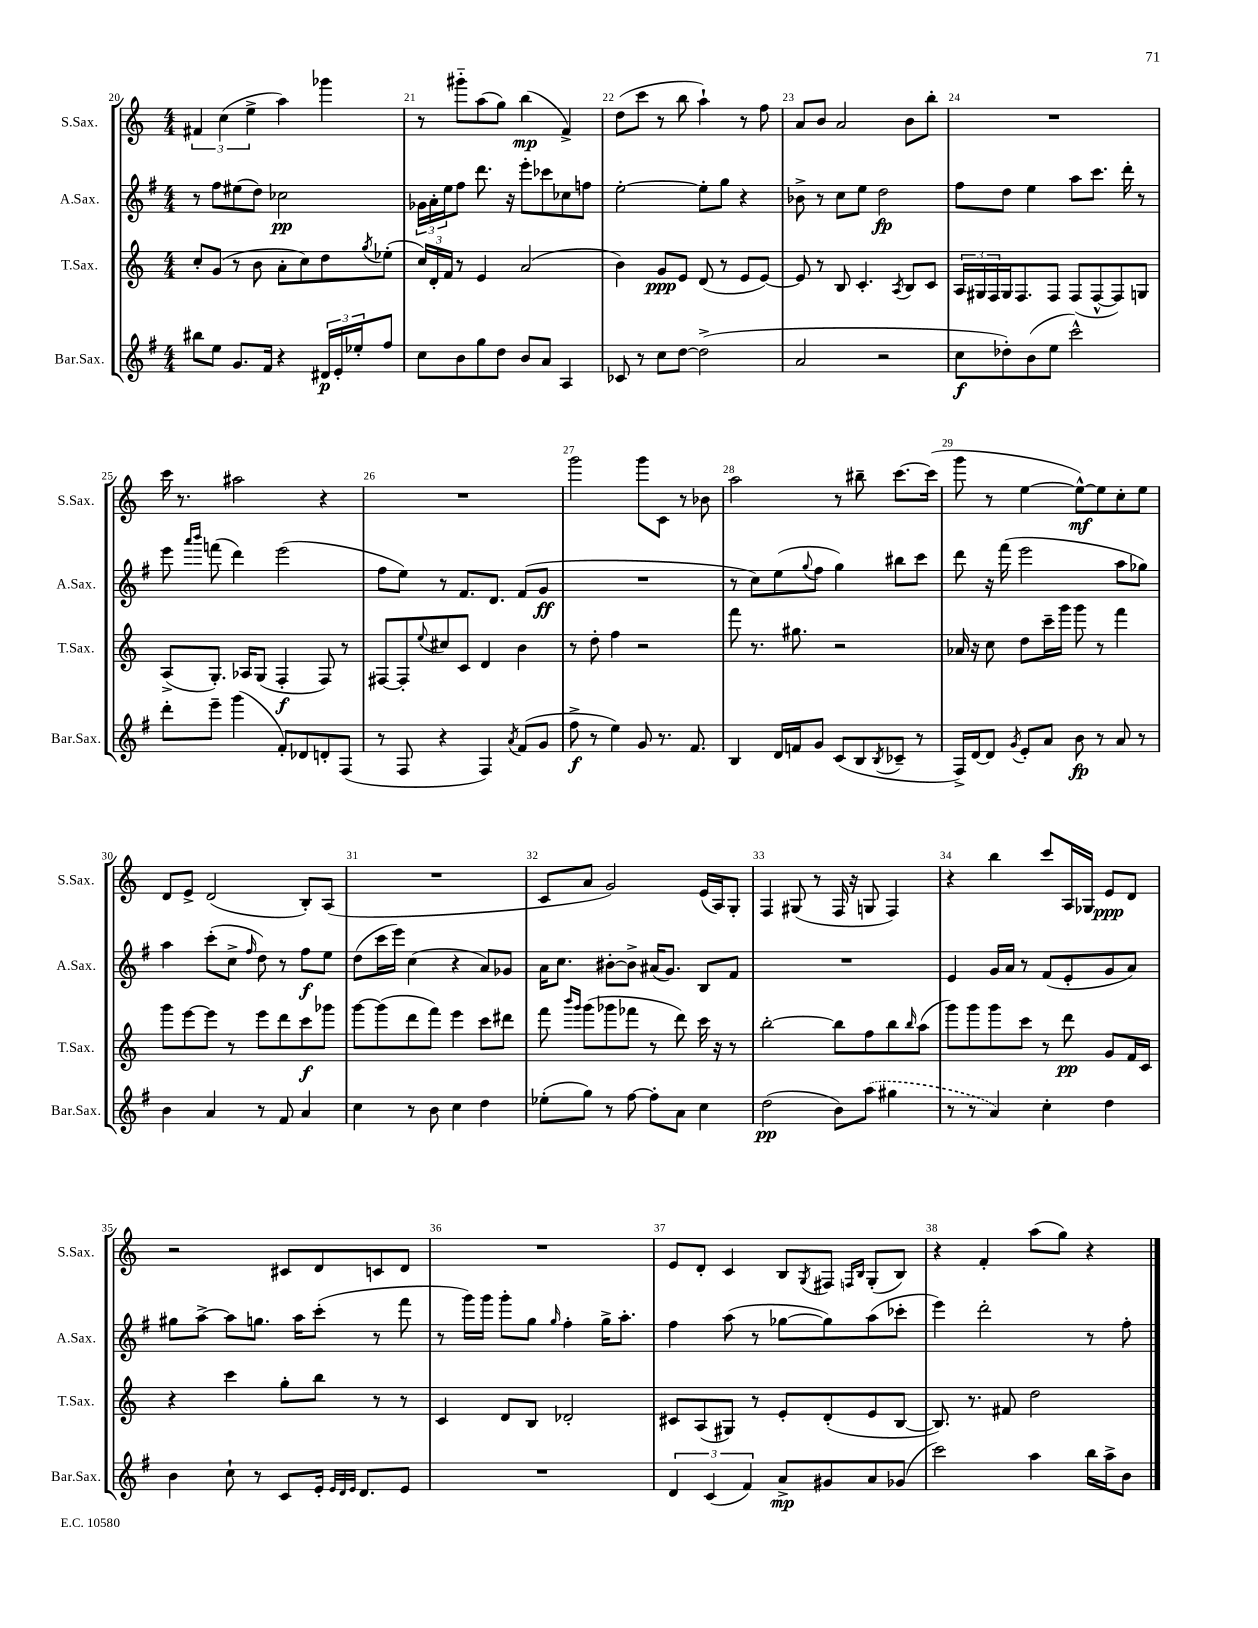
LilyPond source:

<<
\new StaffGroup <<
\new Staff = "s0" \with { instrumentName = "S.Sax." shortInstrumentName = "S.Sax." } {
    \clef treble \key c \major \numericTimeSignature \time 4/4
    \tuplet 3/2 { fis'4 c''4( e''4-> } a''4) ges'''4 |
    r8 gis'''8-_ a''8( g''8) b''4\mp( f'4->) |
    d''8( c'''8 r8 b''8 a''4-!) r8 f''8 |
    a'8 b'8 a'2 b'8 b''8-. |
    R1 |
    c'''16 r8. ais''2 r4 |
    R1 |
    g'''2 g'''8 c'8 r8 bes'8 |
    a''2 r8 bis''8-- c'''8.~ c'''16( |
    g'''8 r8 e''4~ e''8~-^\mf) e''8 c''8-. e''8 |
    d'8 e'8-> d'2( b8-.) a8( |
    R1 |
    c'8 a'8 g'2) e'16( a16) g8-. |
    f4 gis8( r8 f16 r16 g8 f4) |
    r4 b''4 c'''8 a16 ges16 e'8\ppp d'8 |
    r2 cis'8 d'8 c'8 d'8 |
    R1 |
    e'8 d'8-. c'4 b8 \acciaccatura { g8 } fis8 \grace { f16 b16 } g8-.( b8) |
    r4 f'4-. a''8( g''8) r4 \bar "|." |
}
\new Staff = "s1" \with { instrumentName = "A.Sax." shortInstrumentName = "A.Sax." } {
    \clef treble \key g \major \numericTimeSignature \time 4/4
    r8 fis''8 eis''8( d''8) ces''2\pp |
    \tuplet 3/2 { ges'16 a'16-. e''16 } fis''8 d'''8. r16 e'''8-. ces'''8 ces''8 f''8 |
    e''2~-. e''8-. g''8 r4 |
    bes'8-> r8 c''8 e''8 d''2\fp |
    fis''8 d''8 e''4 a''8 c'''8. d'''16-. r8 |
    e'''8 \grace { a'''16 b'''16 } f'''8( d'''4) e'''2( |
    fis''8 e''8) r8 fis'8. d'8. fis'8( g'8\ff |
    R1 |
    r8 c''8) e''8( \appoggiatura { g''8 } fis''8 g''4) bis''8 c'''8 |
    d'''8 r16 fis'''16( e'''2 a''8 ges''8) |
    a''4 c'''8-.( c''8-> \grace { fis''16 } d''8) r8 fis''8\f e''8 |
    d''8( c'''16 e'''16) c''4( r4 a'8) ges'8 |
    a'16 c''8. bis'8~-. bis'8-> ais'16( g'8.) b8 fis'8 |
    R1 |
    e'4 g'16 a'16 r8 fis'8( e'8-. g'8 a'8) |
    gis''8 a''8~-> a''8 g''8. a''16 c'''8-.( r8 fis'''8 |
    r8 g'''16) g'''16 g'''8-. g''8 \grace { g''16 } fis''4-. g''16-> a''8.-. |
    fis''4 a''8( r8 ges''8~ ges''8) a''8( ces'''8-. |
    e'''4) d'''2-. r8 fis''8-. \bar "|." |
}
\new Staff = "s2" \with { instrumentName = "T.Sax." shortInstrumentName = "T.Sax." } {
    \clef treble \key c \major \numericTimeSignature \time 4/4
    c''8-. g'8( r8 b'8 a'8-. c''8) d''8 \acciaccatura { g''8 } ees''8-.( |
    \tuplet 3/2 { c''16) d'16-. f'16 } r8 e'4 a'2( |
    b'4) g'8\ppp e'8 d'8( r8 e'8 e'8~) |
    e'8 r8 b8 c'4.-. \acciaccatura { a8 } b8 c'8 |
    \tuplet 3/2 { a16 gis16 f16 } gis16 f8. f8 f8( f8~-^ f8) g8 |
    a8->( g8.-.) aes16 g8( f4-.\f f8) r8 |
    fis8~ fis8-. \appoggiatura { e''8 } cis''8 c'8 d'4 b'4 |
    r8 d''8-. f''4 r2 |
    f'''8 r8. gis''8. r2 |
    aes'16 r16 c''8 d''8 c'''16-- g'''16 g'''8 r8 f'''4 |
    g'''8 e'''8~ e'''8 r8 e'''8 d'''8 c'''8\f ges'''8 |
    g'''8~ g'''8( d'''8 f'''8) e'''4 c'''8 dis'''8 |
    f'''8 \grace { b'''16 g'''16 } g'''8( ges'''8 fes'''8 r8 d'''8) c'''16 r16 r8 |
    b''2~-. b''8 f''8 b''8 \grace { b''16 } a''8( |
    g'''8) g'''8 g'''8 c'''8 r8 d'''8\pp g'8 f'16 c'16 |
    r4 c'''4 g''8-. b''8 r8 r8 |
    c'4 d'8 b8 des'2-. |
    cis'8 a8( gis8) r8 e'8-. d'8-.( e'8 b8~ |
    b8.) r8. fis'8 d''2 \bar "|." |
}
\new Staff = "s3" \with { instrumentName = "Bar.Sax." shortInstrumentName = "Bar.Sax." } {
    \clef treble \key g \major \numericTimeSignature \time 4/4
    bis''8 e''8 g'8. fis'16 r4 \tuplet 3/2 { dis'16\p e'16-. ees''16-. } fis''8 |
    c''8 b'8 g''8 d''8 b'8 a'8 a4 |
    ces'8 r8 c''8 d''8~ d''2->( |
    a'2 r2 |
    c''8\f des''8-.) b'8( e''8 c'''2-^) |
    d'''8-. e'''8-- g'''4( fis'8-.) des'8 d'8-. fis8( |
    r8 fis8 r4 fis4) \acciaccatura { a'8 } fis'8( g'8 |
    fis''8->\f r8 e''4) g'8 r8. fis'8. |
    b4 d'16 f'16 g'8 c'8( b8 \acciaccatura { b8 } ces'8-- r8 |
    fis16->) d'16~ d'8 \acciaccatura { g'8 } e'8-. a'8 b'8\fp r8 a'8 r8 |
    b'4 a'4 r8 fis'8 a'4 |
    c''4 r8 b'8 c''4 d''4 |
    ees''8-.( g''8) r8 fis''8~ fis''8-. a'8 c''4 |
    d''2\pp( b'8) \once \slurDashed a''8( gis''4 |
    r8 r8 a'4) c''4-. d''4 |
    b'4 c''8-! r8 c'8 e'16-. \grace { e'32 d'32 e'32 } d'8. e'8 |
    R1 |
    \tuplet 3/2 { d'4 c'4( fis'4) } a'8->\mp gis'8 a'8 ges'8( |
    c'''2) a''4 b''16 a''16-> b'8 \bar "|." |
}
>>
>>
\layout { \context { \Score currentBarNumber = #20 \override BarNumber.break-visibility = ##(#f #t #t) barNumberVisibility = #all-bar-numbers-visible } }
